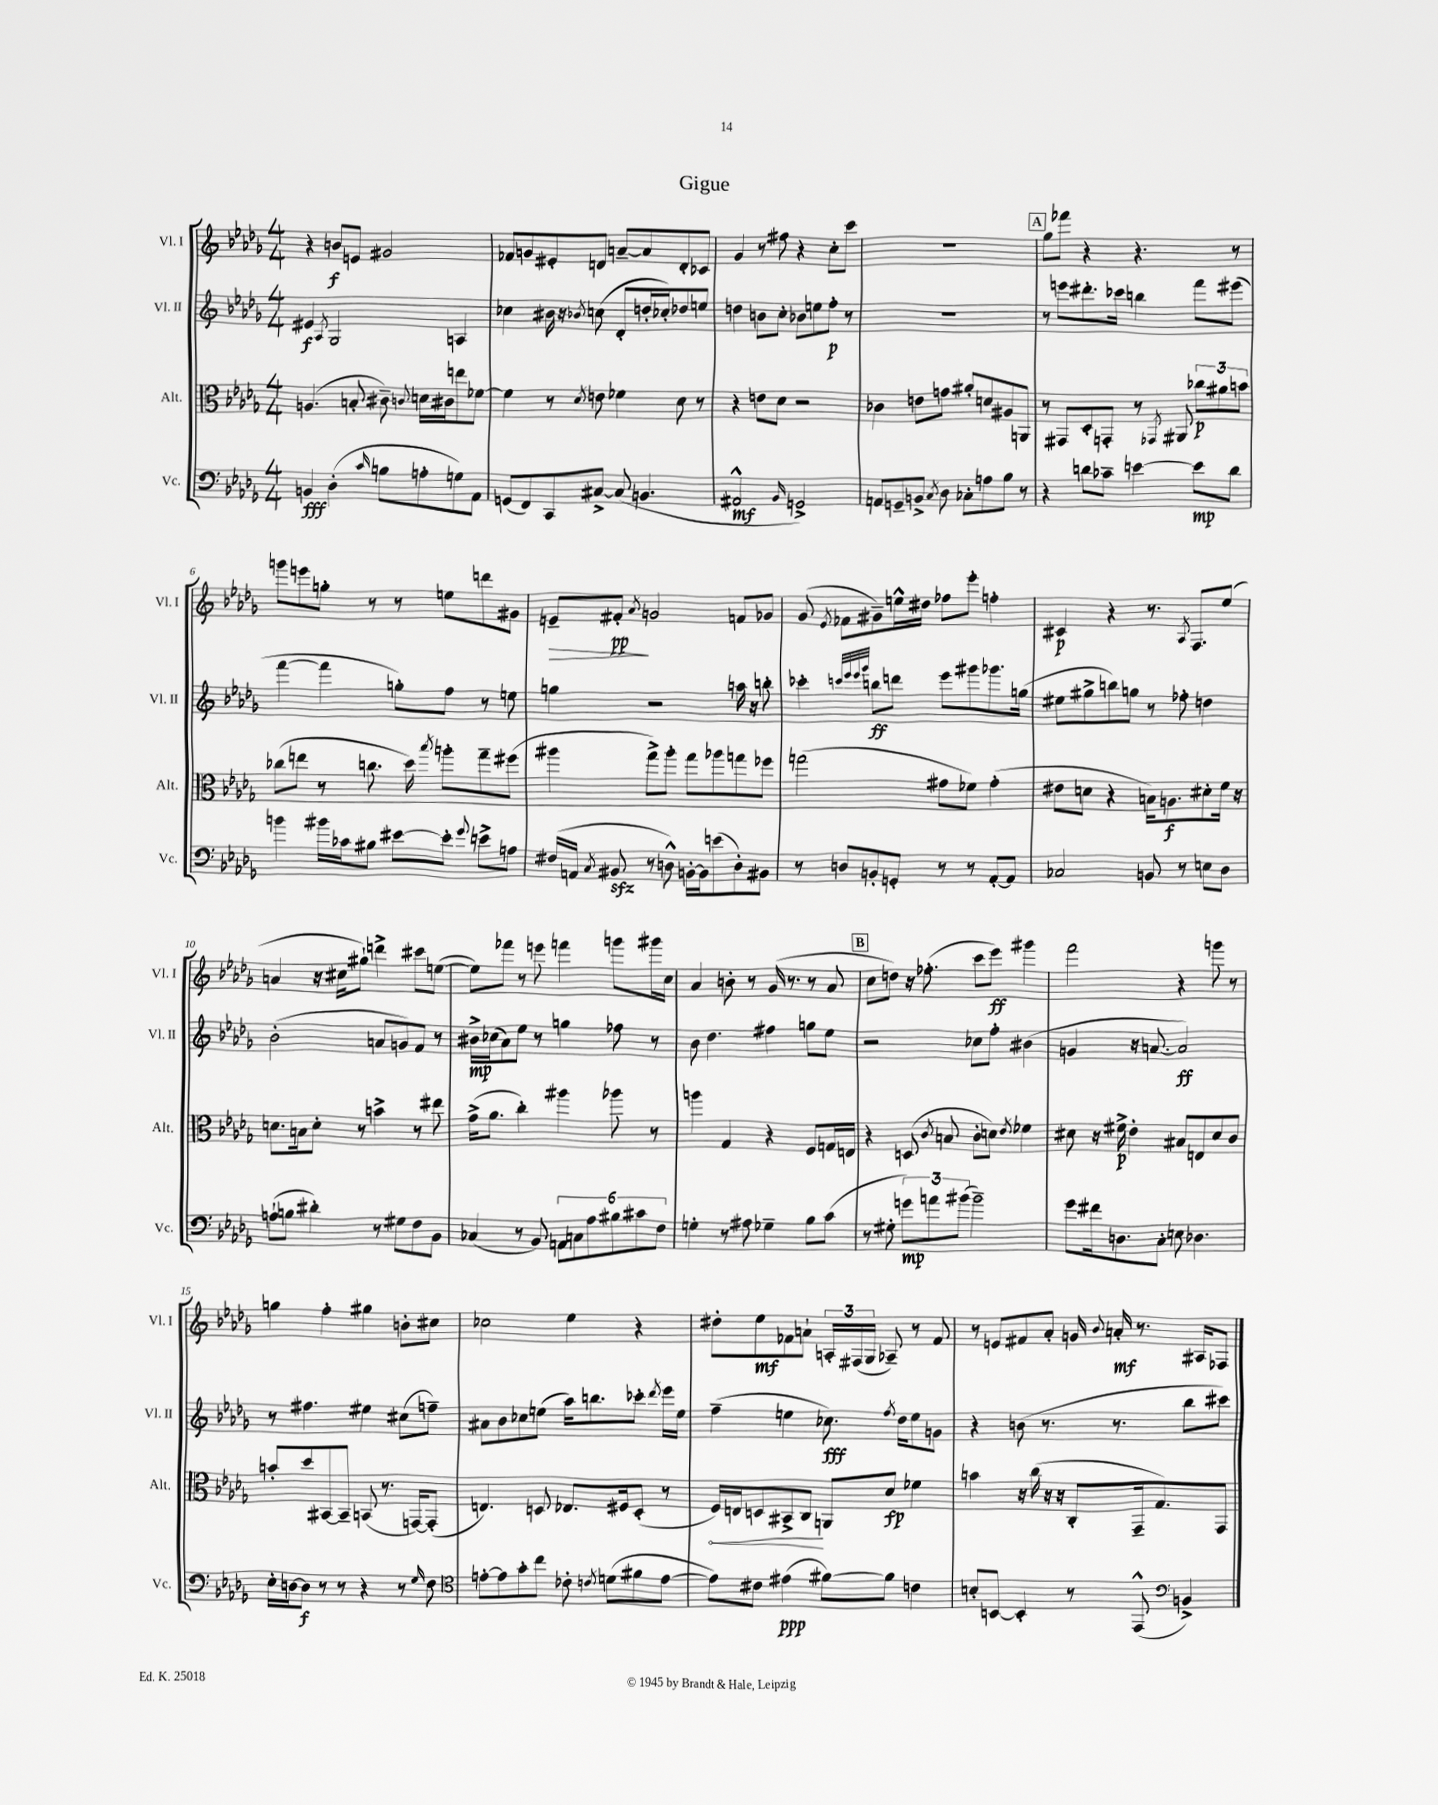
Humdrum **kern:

**kern	**dynam	**kern	**dynam	**kern	**dynam	**kern	**dynam
*part4	*part4	*part3	*part3	*part2	*part2	*part1	*part1
*staff4	*staff4	*staff3	*staff3	*staff2	*staff2	*staff1	*staff1
*I"Vc.	*	*I"Alt.	*	*I"Vl. II	*	*I"Vl. I	*
*I'Vc.	*	*I'Alt.	*	*I'Vl. II	*	*I'Vl. I	*
*clefF4	*	*clefC3	*	*clefG2	*	*clefG2	*
*k[b-e-a-d-g-]	*	*k[b-e-a-d-g-]	*	*k[b-e-a-d-g-]	*	*k[b-e-a-d-g-]	*
*M4/4	*	*M4/4	*	*M4/4	*	*M4/4	*
=1	=1	=1	=1	=1	=1	=1	=1
4BBn/	fff	(4.An/	.	4e#X/	f	4r	.
.	.	.	.	8qA-/	.	.	.
(4D-'\	.	.	.	2G-/	.	8bn/L	f
.	.	8Bn'/	.	.	.	8en/J	.
16qqc/	.	.	.	.	.	.	.
8Bn\L	.	8c#X~\)	.	.	.	2g#X/	.
.	.	8qqcn/	.	.	.	.	.
8An'\	.	16dn\LL	.	.	.	.	.
.	.	16c#X\J	.	.	.	.	.
8Gn\)	.	8een\	.	4An/	.	.	.
8AA-\J	.	[8f-X\J	.	.	.	.	.
=2	=2	=2	=2	=2	=2	=2	=2
(8GGn/L	.	4f-\]	.	4cc-X\	.	8f-X/L	.
8FF/)	.	.	.	.	.	8gn/	.
8CC/	.	8r	.	16b#X\	.	8e#X'/	.
.	.	.	.	16r	.	.	.
.	.	8qd-/	.	8qb-X/	.	.	.
[8C#X^/J	.	8en\	.	(8ccn\	.	8dn/J	.
(8C#/]	.	4f-X\	.	8d-'/L	.	[8an~/L	.
4.BBn/	.	.	.	16ddn'/L	.	8a/]	.
.	.	.	.	16cc-X'/J)	.	.	.
.	.	8d-\	.	8dd-X/	.	8d'/	.
.	.	8r	.	8een/J	.	8c-X/J	.
=3	=3	=3	=3	=3	=3	=3	=3
2AA#X^^/	mf	4r	.	4ddn\	.	4g-/	.
.	.	8en\L	.	8bn\L	.	8r	.
.	.	8d-\J	.	8cc'\J	.	8ff#X\	.
16qqBB-/	.	.	.	.	.	.	.
2GGn^/)	.	2r	.	8b-X\L	.	4r	.
.	.	.	.	8een\	.	.	.
.	.	.	.	8ff'\J	p	8cc'\L	.
.	.	.	.	8r	.	8ccc\J	.
=4	=4	=4	=4	=4	=4	=4	=4
8AAn/L	.	4c-X\	.	1r	.	1r	.
8GGn~/	.	.	.	.	.	.	.
8BBn^/J	.	8en\L	.	.	.	.	.
8qC/	.	.	.	.	.	.	.
8D-\	.	8gn\J	.	.	.	.	.
8C-X'\L	.	8a#X'/L	.	.	.	.	.
8An\	.	8dn/	.	.	.	.	.
8B-\J	.	8A#X/	.	.	.	.	.
8r	.	8AAn/J	.	.	.	.	.
!!LO:REH:place=s1:t=A
=5	=5	=5	=5	=5	=5	=5	=5
4r	.	8r	.	8r	.	8gg-\L	.
.	.	8GG#X/L	.	8eeen\L	.	8fff-X\J	.
8dn\L	.	8D-'/	.	8.ddd#X'\	.	4r	.
8c-X~\J	.	8GGn'/J	.	.	.	.	.
.	.	.	.	16ccc-X\Jk	.	.	.
[4en\	.	8r	.	4bbn\	.	4.r	.
.	.	8qGG-X/	.	.	.	.	.
.	.	8AA#X/	.	.	.	.	.
8e\L]	mp	12cc-X\L	p	8fff\L	.	.	.
.	.	12a#X\	.	.	.	.	.
8d\J	.	.	.	(8eee#X\J	.	8r	.
.	.	12bn\J	.	.	.	.	.
!!LO:LB:g=z
=6	=6	=6	=6	=6	=6	=6	=6
4bn\	.	(8cc-X\L	.	[4fff\	.	8gggn\L	.
.	.	8een\J	.	.	.	8eeen\	.
16b#X\LL	.	8r	.	4fff\]	.	8ggn'\J	.
16c-X\J	.	.	.	.	.	.	.
8B#X\J	.	8.ccn\	.	.	.	8r	.
[8e#X\L	.	.	.	8ggn'\L)	.	8r	.
.	.	16dd-\)	.	.	.	.	.
.	.	8qbb-/	.	.	.	.	.
8e#'\J]	.	8aan'\L	.	8ff\J	.	8een\L	.
8qqg-/	.	.	.	.	.	.	.
8en^\L	.	8gg-~\	.	8r	.	8dddn\	.
8An\J	.	(8ff#X\J	.	8een\	.	8g#X\J	.
=7	=7	=7	=7	=7	=7	=7	=7
!	!	!	!	!	!	!	!LO:HP:b
(16F#X/LL	.	4aa#X\	.	4ggn\	.	8en~/L	>
16AAn/JJ	.	.	.	.	.	.	.
8qC/	.	.	.	.	.	.	.
8BB#Xzz/	.	.	.	.	.	8f#X'/J	pp
.	.	.	.	.	.	8qa-/	.
8r	.	8gg-^\L)	.	2r	.	2gn/	]
8Dn^^\)	.	8aa#'\J	.	.	.	.	.
[16BBn'\LL	.	8gg-\L	.	.	.	.	.
16BB\J]	.	.	.	.	.	.	.
(8en\	.	8aa-X\	.	.	.	.	.
8D'\)	.	8ggn\	.	16aan\	.	8fn/L	.
.	.	.	.	16r	.	.	.
8BB#X\J	.	8ff-X\J	.	8bbn'\	.	8g-X/J	.
=8	=8	=8	=8	=8	=8	=8	=8
8r	.	(2ggn\	.	4ccc-X'\	.	(8g-/	.
.	.	.	.	.	.	8qe-/	.
8Dn/L	.	.	.	.	.	8f-X\L	.
.	.	.	.	32qqcccn/LLL	.	.	.
.	.	.	.	32qqeee-/	.	.	.
.	.	.	.	32qqeee-/	.	.	.
.	.	.	.	32qqggg-/JJJ	.	.	.
8BBn'/	.	.	.	8bbn\L	ff	8g#X~\)	.
8GGn'/J	.	.	.	8dddn\J	.	16een^^\L	.
.	.	.	.	.	.	16dd#X\JJ	.
8r	.	8g#X\L	.	8eee-\L	.	8ff-X\L	.
8r	.	8f-X\J)	.	8ggg#X\	.	8eee-'\J	.
[8AA-'/L	.	(4g#'\	.	8.ggg-X\	.	4ffn'\	.
8AA-/J]	.	.	.	.	.	.	.
.	.	.	.	(16ggn\Jk	.	.	.
=9	=9	=9	=9	=9	=9	=9	=9
2C-X/	.	8e#X\L	.	8ee#X\L	.	4c#X/	p
.	.	8dn\J	.	8gg#X^\	.	.	.
.	.	4r	.	8bbn\)	.	4r	.
.	.	.	.	8ggn\J	.	.	.
8BBn/	.	16Bn\KL)	.	8r	.	8.r	.
.	.	8.An\	f	.	.	.	.
8r	.	.	.	8ff-X'\	.	.	.
.	.	.	.	.	.	8qA-/	.
.	.	.	.	.	.	8.F/L	.
8En\L	.	8d#X'\	.	4ddn\	.	.	.
8D-\J	.	16f\Jk	.	.	.	(8ee-/J	.
.	.	16r	.	.	.	.	.
!!LO:LB:g=z
=10	=10	=10	=10	=10	=10	=10	=10
(8An`\L	.	8.dn\L	.	(2b-'\	.	4an/	.
8Bn\J	.	.	.	.	.	.	.
.	.	16Bn\k	.	.	.	.	.
4d#X'\)	.	8d'\J	.	.	.	16r	.
.	.	.	.	.	.	16cc#X\KL	.
.	.	8r	.	.	.	8gg#X`\J)	.
8r	.	4bn^\	.	8an/L	.	4dddn^\	.
8G#X\L	.	.	.	8gn/)	.	.	.
8F\	.	8r	.	8f/J	.	8ccc#X\L	.
8BB-\J	.	8ee#X\	.	8r	.	([8een\J	.
=11	=11	=11	=11	=11	=11	=11	=11
(4C-X/	.	(16g-^\KL	.	16b#X^\LL	mp	8ee\L])	.
.	.	8.a-\J	.	(16cc-X\J	.	.	.
.	.	.	.	8a-\)	.	8fff-X\J	.
8r	.	4cc'\)	.	8ee-\J	.	8r	.
8BB-/)	.	.	.	8r	.	8eeen\	.
12AAn\L	.	4aa#X\	.	4ggn\	.	4fffn\	.
12Cn\	.	.	.	.	.	.	.
12A-\	.	.	.	.	.	.	.
12B#X\	.	8aa-X\	.	8ff-X\	.	8gggn\L	.
12c#X\	.	.	.	.	.	.	.
.	.	8r	.	8r	.	16ggg#X\L	.
12F\J	.	.	.	.	.	.	.
.	.	.	.	.	.	16cc\JJ	.
=12	=12	=12	=12	=12	=12	=12	=12
4Gn'\	.	4aan\	.	8b-\	.	4a-/	.
.	.	.	.	4.dd-\	.	.	.
8r	.	4G-/	.	.	.	8bn'\	.
8A#X\	.	.	.	.	.	8r	.
4G-X~\	.	4r	.	4ff#X\	.	(16g-/	.
.	.	.	.	.	.	8.r	.
8B-\L	.	8F/L	.	8ggn\L	.	8r	.
(8c\J	.	16Gn/L	.	8ee-\J	.	8a-/	.
.	.	16En/JJ	.	.	.	.	.
!!LO:REH:place=s1:t=B
=13	=13	=13	=13	=13	=13	=13	=13
8r	.	4r	.	2r	.	8cc\L	.
8G#X'\	.	.	.	.	.	8ddn\J)	.
12gn\L)	mp	(8Dn/	.	.	.	16r	.
.	.	.	.	.	.	(8.ff-X'\	.
12an\	.	.	.	.	.	.	.
.	.	8qc/	.	.	.	.	.
.	.	8Bn/	.	.	.	.	.
(12b#X\J	.	.	.	.	.	.	.
2b#~\)	.	8c'\L	.	8cc-X\L	.	8ccc\L	.
.	.	8dn\J)	.	8ff'\J	.	8eee-\J)	ff
.	.	8qe-/	.	.	.	.	.
.	.	4f-X\	.	(4b#X\	.	4ggg#X\	.
=14	=14	=14	=14	=14	=14	=14	=14
8g-\L	.	8d#X\	.	4gn/	.	2fff\	.
16f#X\k	.	16r	.	.	.	.	.
8.Dn\	.	16f#X^\	p	.	.	.	.
.	.	4e-'\	.	16r	.	.	.
.	.	.	.	[8.an/	.	.	.
8C'\J	.	.	.	.	.	.	.
8En\	.	8B#X/L	.	2a/])	ff	4r	.
4.D-X\	.	8En/	.	.	.	.	.
.	.	8d#/	.	.	.	8gggn\	.
.	.	8c/J	.	.	.	8r	.
!!LO:LB:g=z
=15	=15	=15	=15	=15	=15	=15	=15
16E-'\LL	.	8bn'/L	.	8r	.	4ggn\	.
[16Dn\J	.	.	.	.	.	.	.
8D\J]	f	8dd-/	.	4.ff#X\	.	.	.
8r	.	[8BB#X/	.	.	.	4ff'\	.
8r	.	8BB#~/J]	.	.	.	.	.
4r	.	(8BBn/	.	4ee#X\	.	4gg#X\	.
.	.	8.r	.	.	.	.	.
8r	.	.	.	(8cc#X\L	.	8bn'\L	.
.	.	[16GGn/KL)	.	.	.	.	.
16qqG-/	.	.	.	.	.	.	.
8F\	.	(8GG'/J]	.	8ffn~\J)	.	8cc#X\J	.
=16	=16	=16	=16	=16	=16	=16	=16
*clefC4	*	*	*	*	*	*	*
[8en'\L	.	4.En/)	.	8a#X\L	.	2cc-X\	.
8e\]	.	.	.	8b-\	.	.	.
8g-'\	.	.	.	8cc-X\	.	.	.
8cc\J	.	8Dn/	.	(8een\J	.	.	.
8c-X'\	.	8.E-X/L	.	16aa-\KL)	.	4ee-\	.
.	.	.	.	8.bbn\	.	.	.
8qcn/	.	.	.	.	.	.	.
(8dn\L	.	.	.	.	.	.	.
.	.	16F#X/k	.	.	.	.	.
8f#X\	.	(8D'/J	.	8ccc-X'\J	.	4r	.
.	.	.	.	8qddd-/	.	.	.
[8e\J	.	8r	.	16eee-\LL	.	.	.
.	.	.	.	16ee\JJ	.	.	.
=17	=17	=17	=17	=17	=17	=17	=17
!	!	!	!LO:HP:b	!	!	!	!
8e\L])	.	16F/LL)	<	(4ff~\	.	8dd#X'\L	.
.	.	16En/J	.	.	.	.	.
8c#X\J	.	8Dn/	.	.	.	8ee-\	mf
(4e#X\	ppp	8BB#X^/	.	4een\	.	8f-X\	.
.	.	8C/J	.	.	.	8an`\J	.
[8f#X\L)	.	8AAn/L	[	8.cc-X\)	fff	24An'/LL	.
.	.	.	.	.	.	(24F#X/	.
.	.	.	.	.	.	24G-/JJ	.
8f#\J]	.	8d-/J	fp	.	.	8A-X~/)	.
.	.	.	.	8qff/	.	.	.
.	.	.	.	16dd-\KL	.	.	.
4cn\	.	4f-X\	.	8ee\	.	8r	.
.	.	.	.	8gn\J	.	8f-/	.
=18	=18	=18	=18	=18	=18	=18	=18
8Bn'/L	.	4bn\	.	4r	.	8r	.
[8BBn/J	.	.	.	.	.	8en/L	.
4BB'/]	.	16r	.	(8bn\	.	8f#X/	.
.	.	(16cc\	.	.	.	.	.
.	.	16r	.	8.r	.	8a-'/J	.
.	.	16r	.	.	.	.	.
8r	.	8C'/L	.	.	.	16gn/	.
.	.	.	.	.	.	8qqb-/	.
.	.	.	.	8.r	.	16an'/	mf
(8EE-^^/	.	16GG-~/k	.	.	.	8.r	.
.	.	8.G-/)	.	.	.	.	.
*clefF4	*	*	*	*	*	*	*
4BBn^/)	.	.	.	8bb-\L	.	.	.
.	.	.	.	.	.	16A#X/KL	.
.	.	8GG-/J	.	8ccc#X\J)	.	8F-X/J	.
==	==	==	==	==	==	==	==
*-	*-	*-	*-	*-	*-	*-	*-
